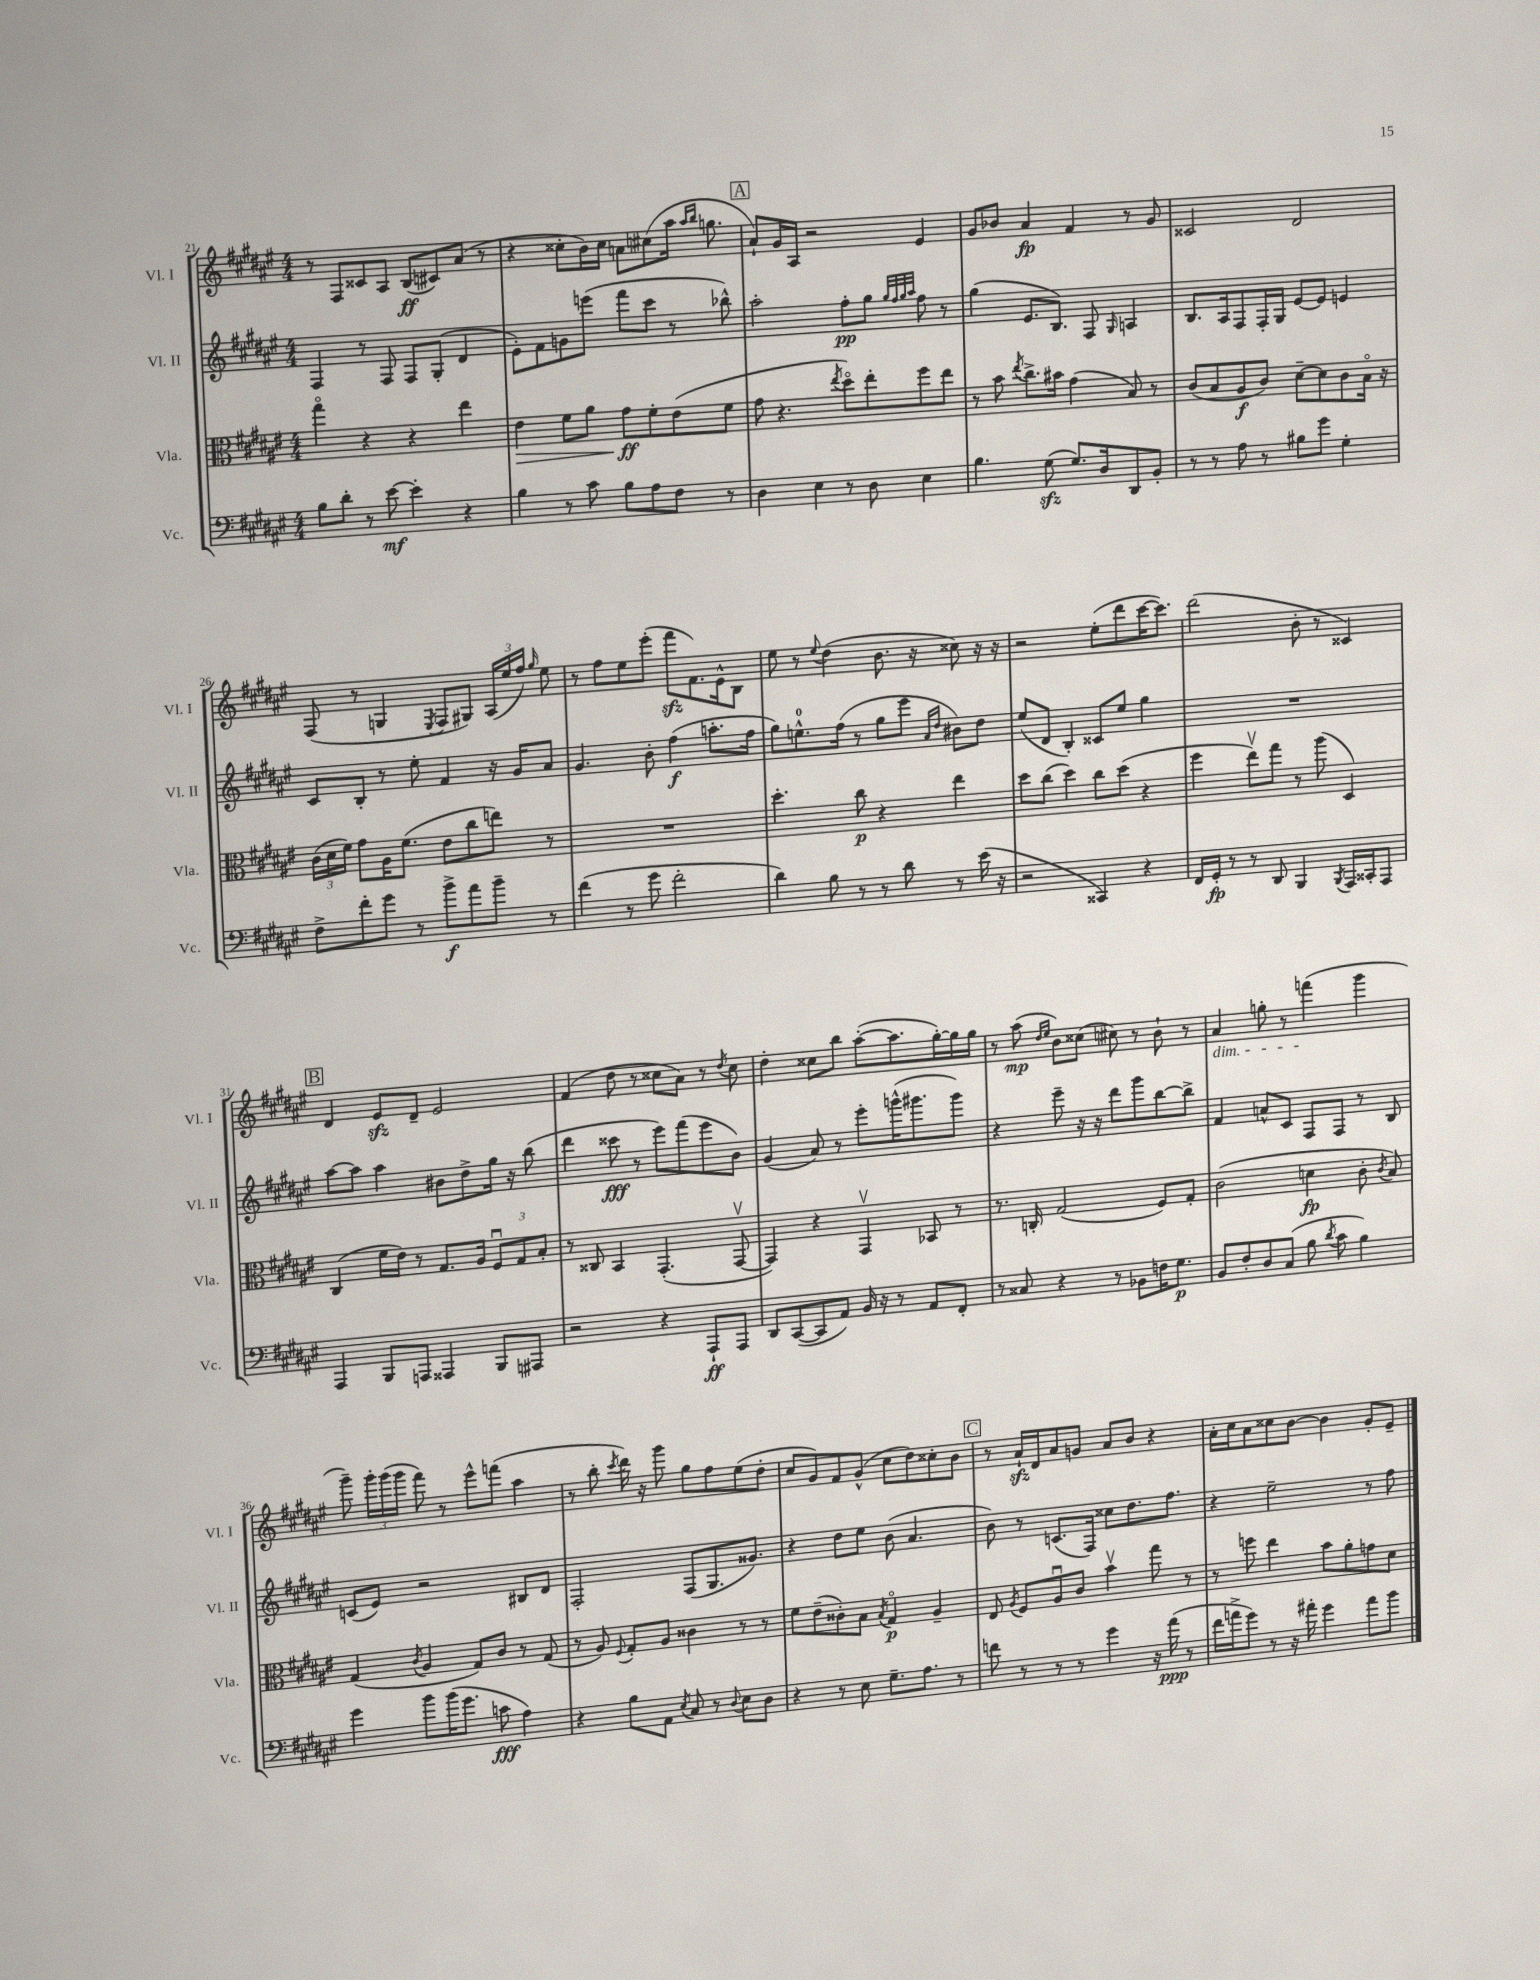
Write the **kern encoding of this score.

**kern	**kern	**kern	**kern
*staff4	*staff3	*staff2	*staff1
*clefF4	*clefC3	*clefG2	*clefG2
*k[f#c#g#d#a#e#]	*k[f#c#g#d#a#e#]	*k[f#c#g#d#a#e#]	*k[f#c#g#d#a#e#]
*M4/4	*M4/4	*M4/4	*M4/4
8B	4gg#o	4F#	8r
8d#'	.	.	8F#
8r	4r	8r	8c##
[8e#	.	8F#	8A#
4e#']	4r	8F#	(8B
.	.	(8G#'	8c#)
4r	4ee#	4d#	(8a#
.	.	.	8r
=	=	=	=
4B	4e#	8e#')	4r
.	.	8f#	.
8r	8f#	8g	8cc##'
8c#	8a#	(8eee	16b)
.	.	.	16cc##
8B	8g#	8fff#	8a
8A#	8f#'	8ccc#	(8cc#
8F#	(8e#	8r	16aa#
.	.	.	16qqaa#
.	.	.	16qqbb
.	.	.	8.gg
8r	8f#	8bb-^^)	.
=	=	=	=
4D#	8g#	2aa#'	8a#`)
.	4.r	.	16g#
.	.	.	16A#
4E#	.	.	2r
.	8qee#	.	.
8r	8dd#o)	8ff#'	.
8D#	8ee#'	8gg#	.
.	.	32qqgg#	.
.	.	32qqff#	.
.	.	32qqgg#	.
.	.	32qqaa#	.
4E#	8ff#	8ff#	4e#
.	8ee#	8r	.
=	=	=	=
4.B	8r	(4gg#	8g#
.	8b	.	8b-
.	8qee#	.	.
.	8.cc#^	8.e#	4a#
(8G#	.	.	.
.	16b#	8.B)	.
8.G#)	(4g#	.	4f#
.	.	8F#	.
16D#	.	.	.
.	.	16qqG#	.
8DD#	8B)	4A	8r
8BB'	8r	.	8g#
=	=	=	=
8r	(8c#	8.B	2c##
8r	8B	.	.
.	.	16A#	.
8A#	8A#	8F#	.
8r	8c#)	16F#'	.
.	.	16G#	.
8B#	[8d#~	[8e#	2d#
8g#	8d#]	8e#]	.
4G#'	8c#	4e	.
.	16Bo	.	.
.	16r	.	.
=	=	=	=
8F#^	(24c#	8c#	(8F#
.	24d#	.	.
.	24f#)	.	.
8f#'	8g#	8B'	8r
8g#	16A#	8r	4G
.	(8.f#	.	.
8r	.	8ee#'	.
.	.	.	8qE#
8b^	8e#	4f#	8F#
8a#	8cc#	.	8G#)
8b~	8ee)	16r	(24A#
.	.	.	24ee#
.	.	16g#	.
.	.	.	24ff#)
.	.	.	16qqgg#
8r	8r	8a#	8ee#
=	=	=	=
(4f#	1r	4.g#	8r
.	.	.	8ff#
8r	.	.	8ee#
8g#	.	8b'	(8eee#'
2f#'	.	(4ff#	8fff#
.	.	.	8.f#)
.	.	8.aa'	.
.	.	.	16e#^^
.	.	.	8B
.	.	16ff#	.
=	=	=	=
4d#)	4.dd#'	8gg#)	8ee#
.	.	8.ee^^	8r
.	.	.	8qqee#
8B	.	.	(4dd#
.	.	(16ff#	.
8r	8cc#	8r	.
8r	4r	8gg#	8.b
8d#	.	8eee#	.
.	.	.	16r
.	.	16qqa#	.
.	.	16qqdd#	.
8r	4ee#	8b#)	8cc##)
(16e#	.	8dd#	16r
16r	.	.	16r
=	=	=	=
2r	8dd#	(8ee#	2r
.	(8cc#	8d#	.
.	4dd#)	4B')	.
4CC##)	8cc#	8c##	(8ee#'
.	(8dd#	8ee#	8ddd#
4r	4r	4gg#	[16ccc#
.	.	.	8.ccc#])
=	=	=	=
16FF#	4ff#	1r	(2ddd#
16GG#'	.	.	.
8r	.	.	.
8r	8ee#v)	.	.
8DD#	8gg#	.	.
4BBB	8r	.	8b'
.	(8aa#	.	8r
8qBBB	.	.	.
16AAA#	4D#)	.	4c##)
16CC##'	.	.	.
8AAA#	.	.	.
=	=	=	=
4AAA#	(4C#	[8aa#	4d#
.	.	8aa#]	.
8BBB	16f#	4aa#	8e#
.	16e#)	.	.
8AAA	8r	.	8d#~
4AAA##	8.G#	8b#	2e#
.	.	8dd#^	.
.	16A#	.	.
8BBB	12F#u	16gg#	.
.	.	16r	.
.	12G#	.	.
8AAA#	.	(8bb	.
.	12B'	.	.
=	=	=	=
2r	8r	4ddd#	(4f#
.	8C##	.	.
.	4BB	8ccc##	8dd#
.	.	8r	8r
4r	(4.GG#'	8eee#)	8cc##
.	.	(8fff#	8a#)
8AAA#`	.	8eee#	8r
.	.	.	8qdd#
8AAA#	[8GG#v	8b)	8cc##
=	=	=	=
8DD#	4GG#])	(4g#	4dd#'
([8CC#	.	.	.
8CC#]	4r	8a#)	8cc##
8AA#)	.	8r	8bb
16BB	4GG#v	8eee#'	([8aa#'
16r	.	.	.
8r	.	(16ggg^^	8.aa#]
.	.	8.ggg#	.
8AA#	8BB-	.	.
.	.	.	[16gg#')
8FF#'	8r	8ggg#)	16gg#]
.	.	.	16gg#
=	=	=	=
8r	8.r	4r	8r
8C##	.	.	(8aa#
.	16C'	.	.
.	.	.	16qqdd#
.	.	.	16qqee#
4r	(2G#	8eee#~	8b)
.	.	16r	(8cc##
.	.	16r	.
8r	.	8ddd#	8cc#)
8BB-	.	8ggg#	8r
16F	8F#)	[8bb	8b`
8.G#	.	.	.
.	8G#'	8bb^]	8r
=	=	=	=
8BB	(2c#	4f#	4a#
8F#'	.	.	.
8D#	.	8a^^	8gg'
(8C#	.	8c#	8r
8B	4d	8F#	(4fff
8qd#	.	.	.
8c#	.	8F#	.
4B)	8c#'	8r	4ggg#
.	8qc#	.	.
.	8B)	8B	.
=	=	=	=
4g#	(4G#	(8c	8ggg#~)
.	.	8e#)	24ggg#'
.	.	.	(24ggg#
.	.	.	24ggg#
.	8qc#	.	.
8b	4A#	2r	8fff#)
(16b	.	.	8r
8.g#	.	.	.
.	8G#)	.	8eee#^^
8c	8c#	.	(8fff
4A#)	8r	8B#	4aa#
.	(8G#	8d#	.
=	=	=	=
4r	8r	2F#'	8r
.	8A#)	.	8bb'
.	8qqF#	.	8qccc#
8B	8G#'	.	16ddd#)
.	.	.	16r
8AA#	8A#	.	8ggg#
8qE#	.	.	.
8C#	4c##	(8F#	8gg#
8r	.	8.G#	8ff#
8qqD#	.	.	.
8E#	8r	.	(8ee#
.	.	8.g##)	.
8D#	8r	.	8dd#'
=	=	=	=
4r	8f#	4r	8cc#
.	(8e#~	.	8g#)
8r	8c##')	8dd#	8f#
8E#	8B	8ee#	(8g#^^
.	8qB	.	.
8.G#~	4G#o	(8b	8cc#
.	.	4.a#	8dd#)
8.A#	.	.	.
.	4A#~	.	8cc##'
8r	.	.	8b
=	=	=	=
8f	8E#	8b)	8r
.	8qA#	.	.
8r	8F#	8r	16a#`
.	.	.	16d#
8r	8A#u	(8.c	8a#
8r	8c#	.	8g
.	.	16F#)	.
4g#	4bv	8cc##	8a#
.	.	8.dd#	8b
16r	8gg#	.	4r
(16a#	.	8.ff#	.
8r	8r	.	.
=	=	=	=
16f#	8r	4r	16a#'
16a^	.	.	16cc#
8g#)	8ff	.	8a#
8r	4ee#	2ee#~	8cc##
16r	.	.	[8b
16a#'	.	.	.
4g#	8b	.	4b]
.	8a#'	.	.
8a#	8g	8r	8g#'
8b	8d#	8ff#	8e#~
==	==	==	==
*-	*-	*-	*-
